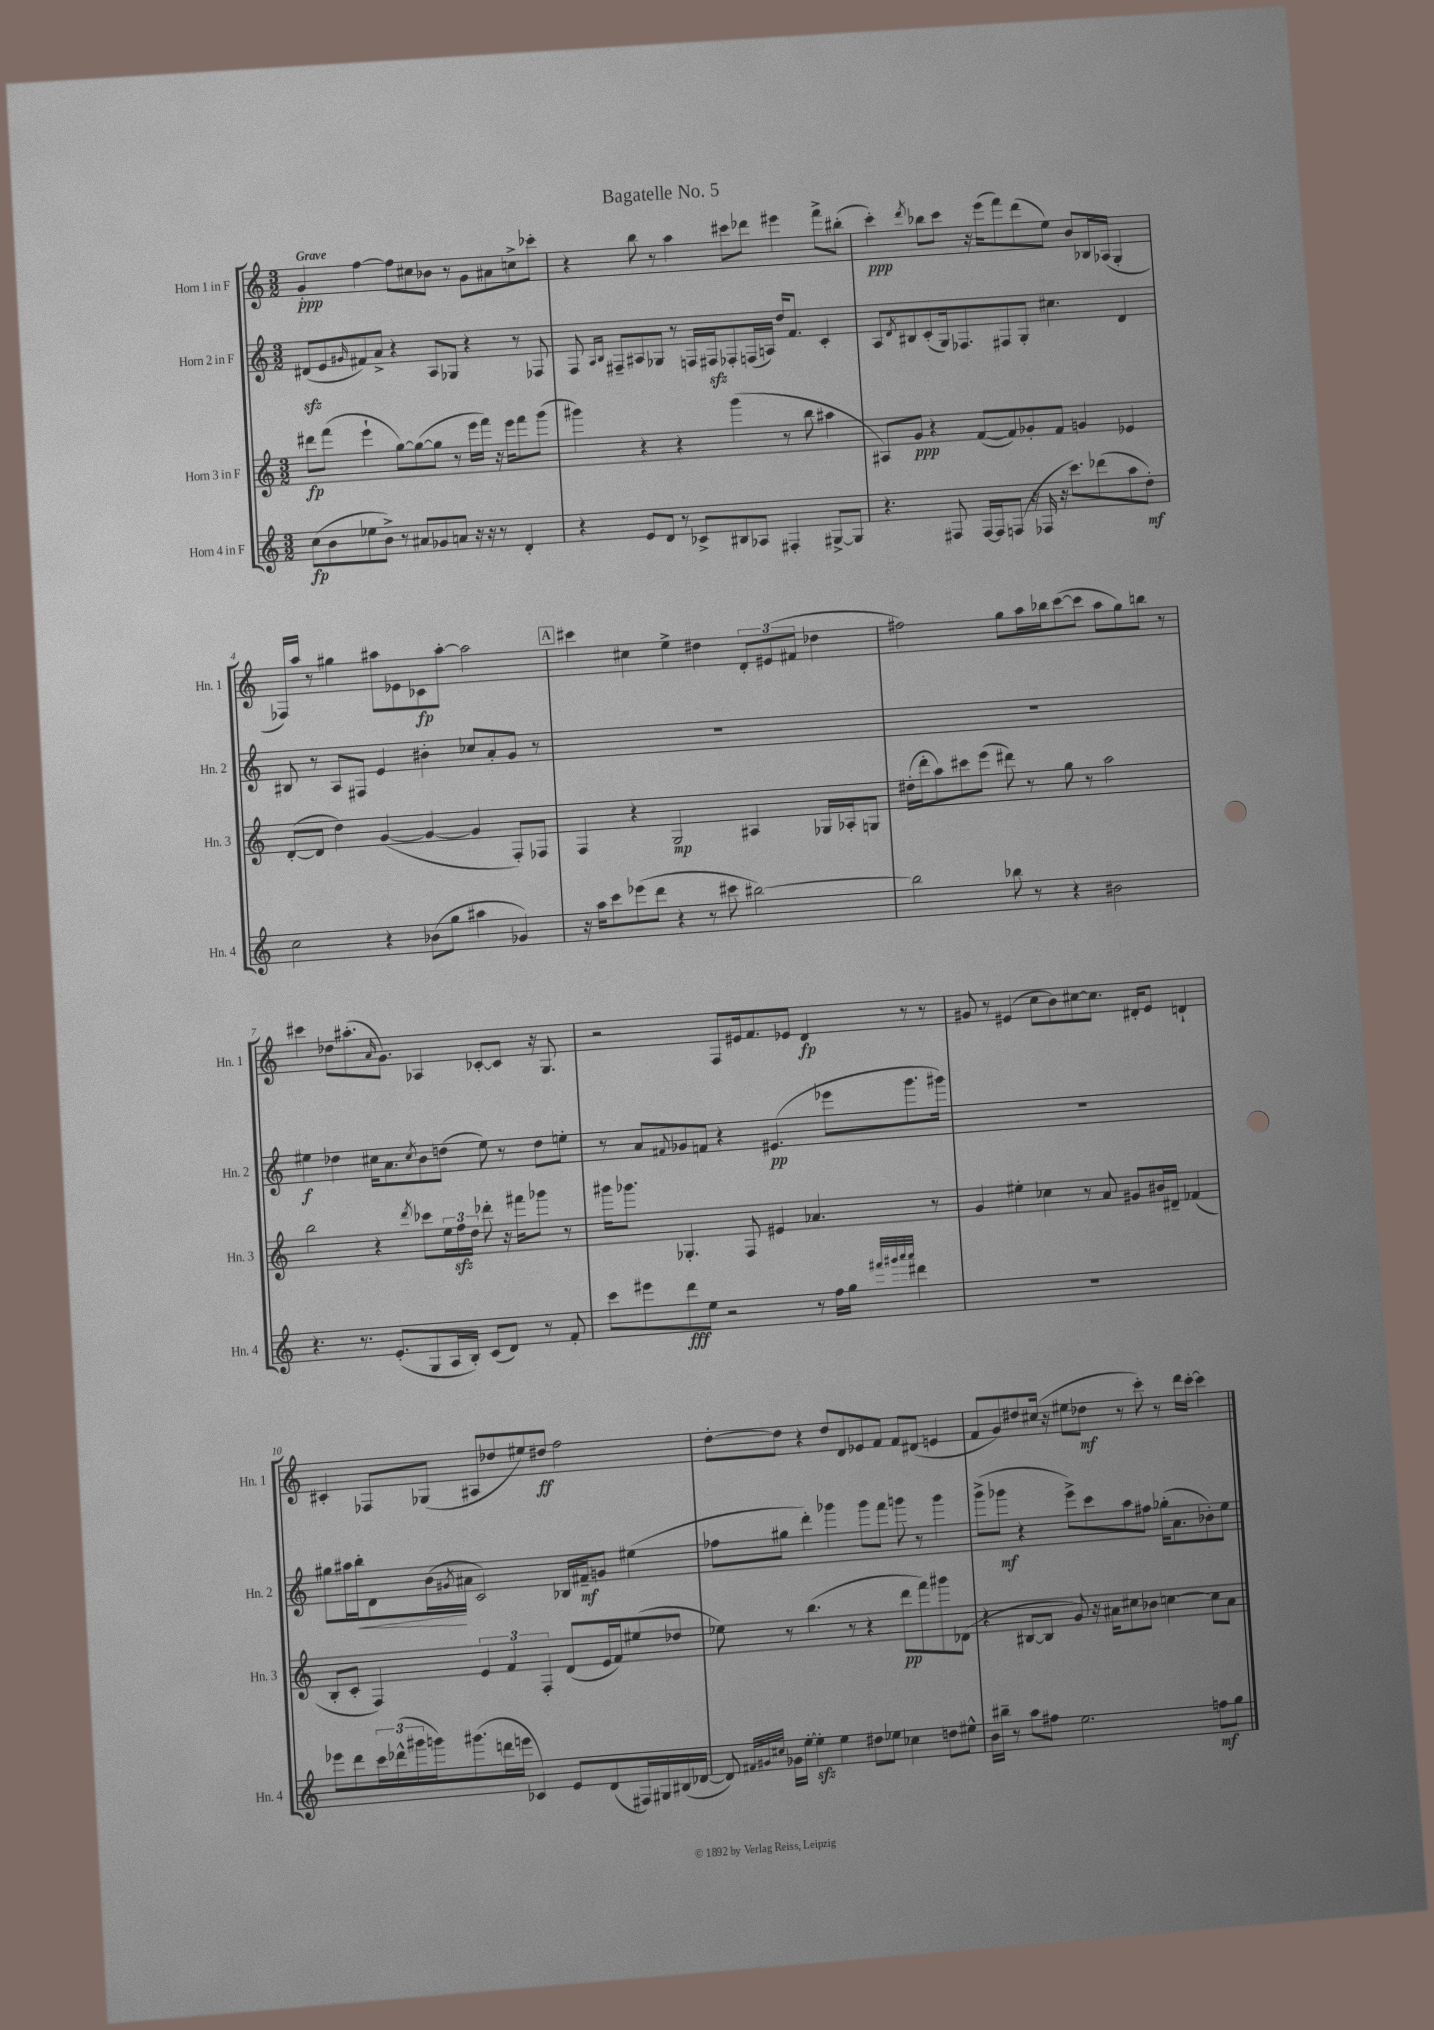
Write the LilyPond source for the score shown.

\header { title = "Bagatelle No. 5" }
<<
\new StaffGroup <<
\new Staff = "s0" \with { instrumentName = "Horn 1 in F" shortInstrumentName = "Hn. 1" } {
    \clef treble \key c \major \numericTimeSignature \time 3/2 \tempo "Grave"
    g'4-.\ppp f''4~ f''8 cis''8 bes'8 r8 g'8 ais'8 c''8-> ces'''8-. |
    r4 b''8 r8 a''4 cis'''8 des'''8 eis'''4 f'''8-> bis''8-.( |
    c'''4-.\ppp) \acciaccatura { d'''8 } bes''8 c'''8 r16 e'''16( f'''8) d'''8( e''8) b'8 bes16 aes16( g4-. |
    fes16) a''16 r8 gis''4 ais''8 ees'8 ces'8\fp ais''8~-. ais''2 |
    \mark \markup { \box "A" } cis'''4 cis''4 e''4-> dis''4 \tuplet 3/2 { d'8-. eis'8( fis'8 } des''4 |
    fis''2) g''8 a''16 bes''16 c'''8~( c'''8 a''8 g''8) b''8 r8 |
    cis'''4 des''8 ais''8.-.( \grace { a'16 } g'8.) aes4 ces'8~-. ces'8 r16 g8. |
    r2 f8 eis'16 f'8. ees'8 d'4\fp r8 r8 |
    gis'8 r8 eis'4( c''8 b'8) cis''8~ cis''8. dis'16-. eis'8 d'4-! |
    cis'4-. fes8 ges8( ais8 des''8 eis''8) dis''8\ff f''2 |
    d''8~-. d''8 r4 d''8 d'8 ees'8 f'8 f'8 dis'8( e'4 |
    f'8 g'8) dis''8 cis''16( r16 eis''8 des''8\mf r8 c'''8-.) r8 d'''16 c'''16~-. c'''4 \bar "|." |
}
\new Staff = "s1" \with { instrumentName = "Horn 2 in F" shortInstrumentName = "Hn. 2" } {
    \clef treble \key c \major \numericTimeSignature \time 3/2
    dis'8\sfz( e'8 \grace { gis'16 } fis'8) a'8-> r4 a8 ges8 r4 r8 fes8 |
    f8 \grace { a16 b16 } fis8-- ais8 ges8 r8 f16 fis16\sfz fes8-. f16( a16) d''16 f'8. c'4-. |
    a8 \acciaccatura { d'8 } bis8 c'8-.( g16) fes8. fis8 g8-. cis''4. d'4 |
    bis8 r8 a8 fis8 e'4 bis'4-. ces''8 a'8-. g'8 r8 |
    \mark \markup { \box "A" } R1. |
    R1. |
    eis''4\f des''4 cis''16 a'8. \acciaccatura { cis''8 } b'8 d''8( eis''8) r8 d''8 e''8-. |
    r8 a'8 \appoggiatura { fis'8 } ges'8 f'8 r4 eis'4.\pp( ees'''8 g'''8. gis'''16) |
    R1. |
    gis''8 ais''16 b''16-.\< d'8 b'16\!( \acciaccatura { gis'8 } ais'16 c'2) bes16 fis'16--\mf g'8 eis''4( |
    fes''8 gis''8 d'''4-.) ges'''4 ges'''8 f'''8 g'''8 r8 g'''4 |
    g'''8->( ges'''8\mf r4 e'''8->) c'''8 a''8 fis''8 ges''16-.( a'8. bes'8-.) e''8 \bar "|." |
}
\new Staff = "s2" \with { instrumentName = "Horn 3 in F" shortInstrumentName = "Hn. 3" } {
    \clef treble \key c \major \numericTimeSignature \time 3/2
    dis'''8\fp f'''8( e'''4-! g''8~) g''8~( g''8 r8 e'''16 f'''16) r16 e'''16 f'''8 g'''8( |
    gis'''4) r4 r4 gis'''4( r8 b''8 ais''4 |
    ais8) g'8\ppp r4 f'8~( f'8) ges'8-. f'8 g'4 ees'4 |
    d'8~-.( d'8 d''4) g'4~( g'4~ g'4 f8-.) fes8 |
    \mark \markup { \box "A" } f4 r4 g2\mp ais4 ges16 aes16-. g8 |
    dis''16-.( d'''16-. a''8) cis'''8 e'''8( dis'''8) r8 g''8 r8 a''2 |
    b''2 r4 \acciaccatura { d'''8 } ces'''8 \tuplet 3/2 { e''16 f''16\sfz d''16 } des'''8-. r16 fis'''16 ges'''8 r8 |
    gis'''16 ges'''8. ges4.-. f8 eis'4 aes'4. r8 |
    g'4 eis''4-. ces''4 r8 a'8 gis'8 bis'16 dis'16-- fes'4( |
    b8-. c'8-. f4) \tuplet 3/2 { e'4 f'4 f4-. } d'8( e'16 f'16) eis''8( des''8 |
    ees''8) r8 b''4.( r8 r4 d'''8\pp f'''8) gis'''8 des'8( |
    r4 bis8~ bis8 g'8) r16 ais'16 cis''8 bes'8 c''4~ c''8 ais'8 \bar "|." |
}
\new Staff = "s3" \with { instrumentName = "Horn 4 in F" shortInstrumentName = "Hn. 4" } {
    \clef treble \key c \major \numericTimeSignature \time 3/2
    c''8\fp( b'8 ees''8 b'8->) r8 ais'8 ges'8 a'8 r16 r16 r8 d'4-. |
    r4 e'8 d'8 r8 ces'8-> bis8 aes8 fis4-. gis8~-> gis8 |
    r4. fis8 fis16~ fis16 f8( r16 fes16 r16 c'''8.) des'''8( a''8 d''8-.\mf) |
    c''2 r4 bes'8( g''8 ais''4 ges'4) |
    \mark \markup { \box "A" } r16 a''16 c'''8 ees'''8( d'''8 r4 r8 cis'''8 bis''2~) |
    bis''2 bes''8 r8 r4 bis'2 |
    r4. r8. e'8.-.( g8 a16 b16-.) c'8( d'8) r8 f'8-. |
    c'''8 eis'''8 d'''8\fff e''8 r2 r8 f''16 g''16 \grace { fis'''32 gis'''32 a'''32 a'''32 } dis'''4 |
    R1. |
    ees'''8 d'''8 \tuplet 3/2 { c'''16 des'''16-^( gis'''16 } g'''16) gis'''8.( d'''16 e'''16 ces'4) e'8 d'8( fis16) gis16 bis16( des'16~ |
    des'8) \grace { fis'32 gis'32 cis''32 } ges'16 e''16~-. e''4-.\sfz e''4 dis''8 ees''8 ces''4 d''8 eis''8-^ |
    b'16 bis''16-- r8 a''8 fis''8 e''2. f''8\mf g''8 \bar "|." |
}
>>
>>
